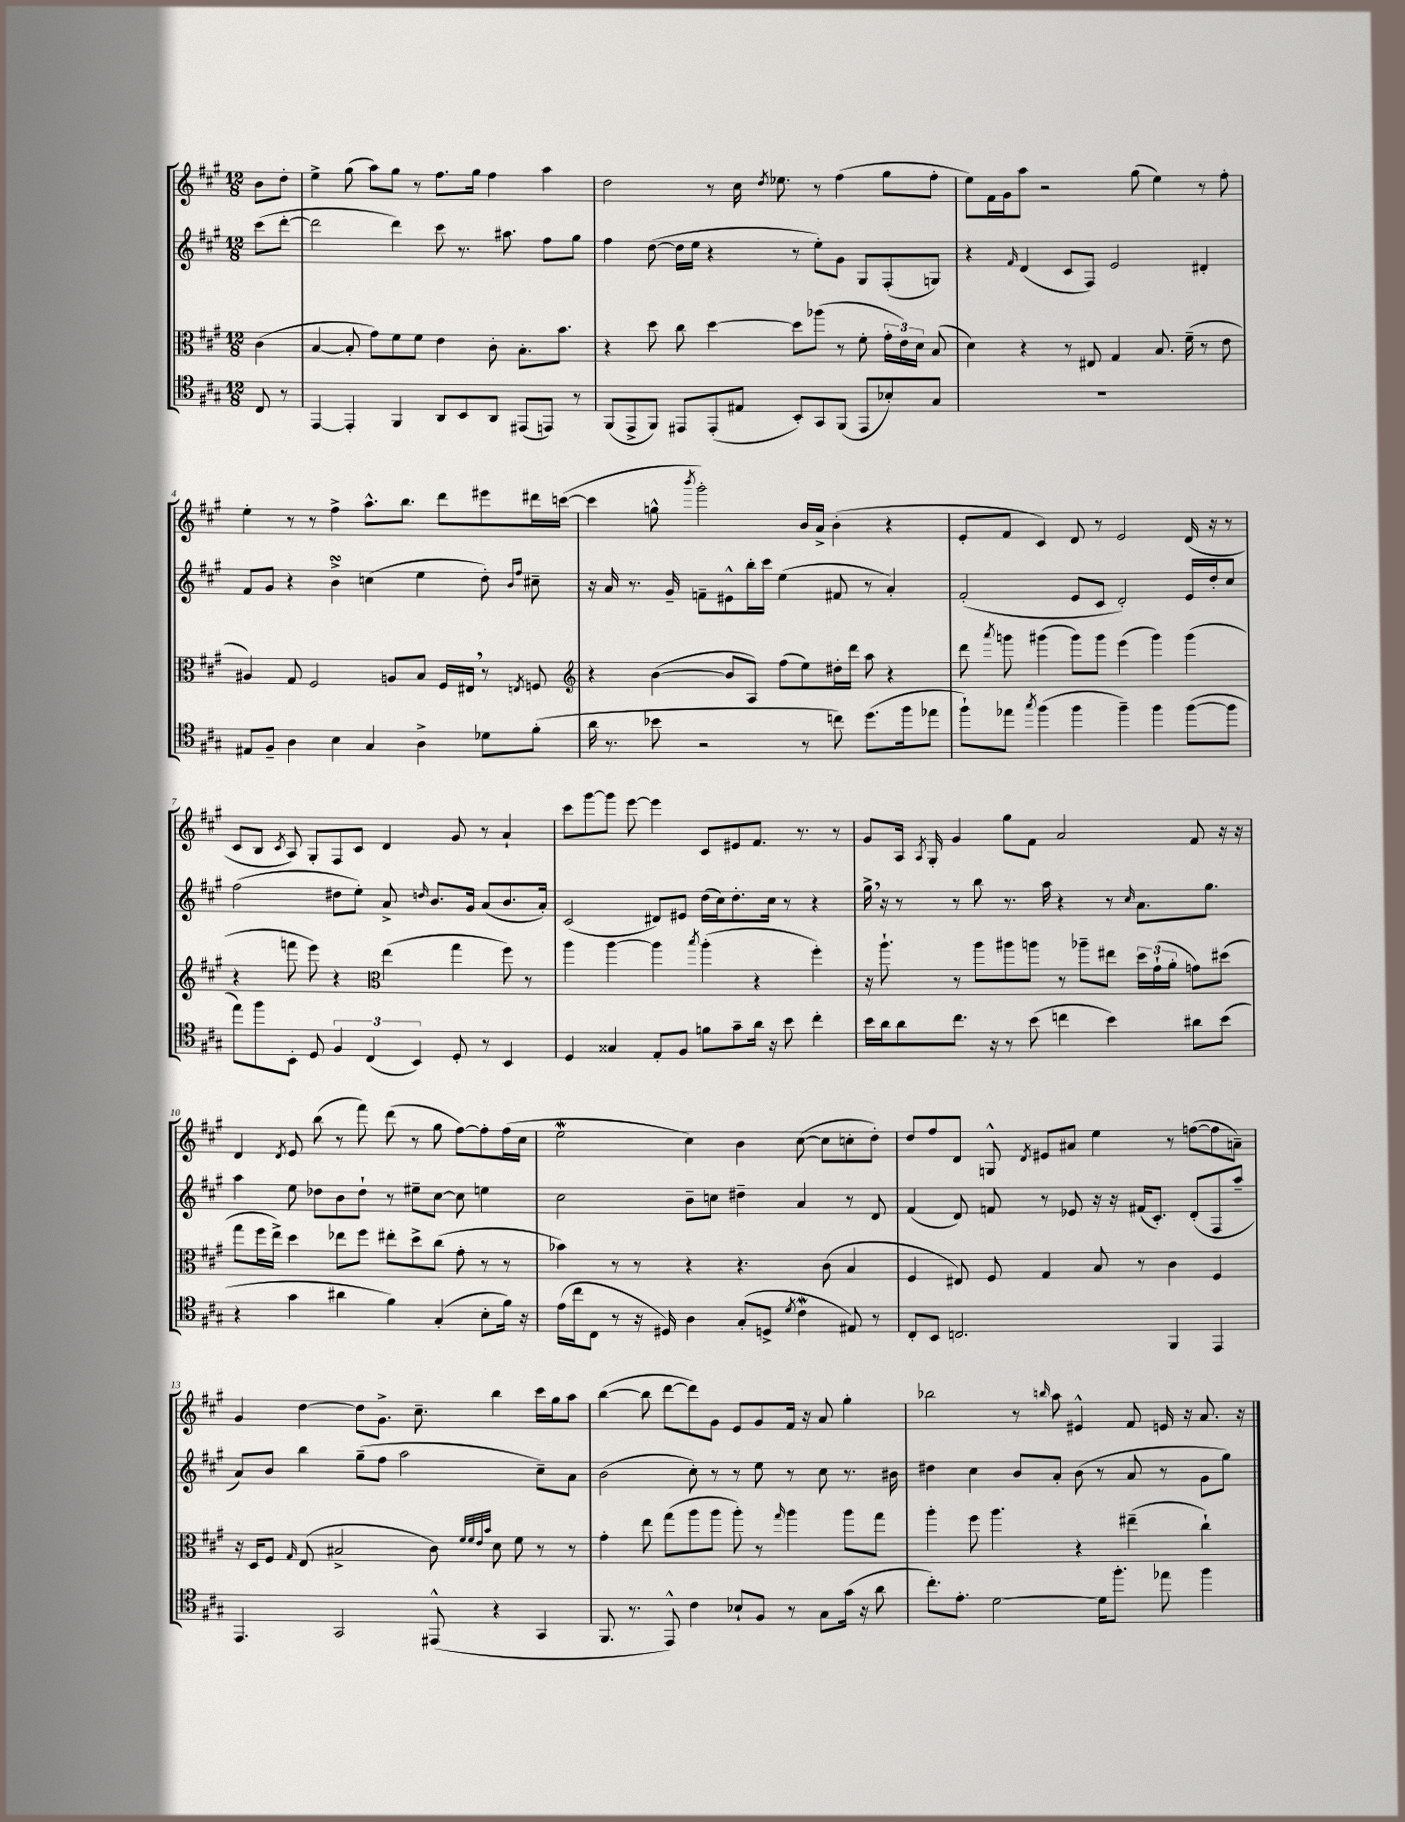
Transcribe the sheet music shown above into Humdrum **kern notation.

**kern	**kern	**kern	**kern
*staff4	*staff3	*staff2	*staff1
*clefC4	*clefC3	*clefG2	*clefG2
*k[f#c#g#]	*k[f#c#g#]	*k[f#c#g#]	*k[f#c#g#]
*M12/8	*M12/8	*M12/8	*M12/8
8C#	(4c#	(8ccc#	8b
8r	.	[8ddd'	8dd'
=	=	=	=
[4EE	[4B	2ddd]	4ee^
4EE']	8B']	.	(8gg#
.	8g#)	.	8aa)
4FF#	8f#	4ddd)	8gg#
.	8f#	.	8r
8AA	4e	8ccc#	8.ff#
8BB	.	8.r	.
.	.	.	16gg#
8AA	8c#'	.	4ff#
.	.	8.aa#	.
(8EE#	8.B'	.	.
8EE)	.	8ff#	4aa
.	8.b	.	.
8r	.	8gg#	.
=	=	=	=
(8FF#	4r	4ff#	2dd
8EE^	.	.	.
8FF#)	8dd	([8dd	.
8EE#	8cc#	16dd]	.
.	.	16ee	.
(8EE#'	[4dd	4r	8r
8E#	.	.	16cc#
.	.	.	8qdd
.	.	.	8.ee-
8BB')	8dd]	8r	.
8GG#	(8aa-	8ee')	8r
(8FF#	8r	8g#	(4ff#
8EE#	8f#'	8G#	.
8B-')	24g#'	(8F#'	8gg#
.	24e)	.	.
.	24d	.	.
8G#	(8B	8G)	8ff#'
=	=	=	=
1.r	4d)	4r	8ee)
.	.	.	16f#
.	.	.	16g#
.	.	16qqf#	.
.	4r	(4d	8aa
.	.	.	2r
.	8r	8c#	.
.	8E#	8F#)	.
.	4G#	2e	.
.	.	.	(8gg#
.	8.B	.	4ee)
.	(16f#~	.	.
.	8r	4d#'	8r
.	8e	.	8ff#'
=	=	=	=
8E#	4A#)	8f#	4ee'
8F#~	.	8g#	.
4A	8G#	4r	8r
.	2F#	.	8r
4B	.	4b^	4ff#^
4G#	.	(4cc	8.aa^^
.	8A	.	.
.	.	.	8.bb
4A^	8B	4ee	.
.	16F#	.	8ddd
.	16E#	.	.
8d-	8r	8dd')	8eee#
.	.	16qqb	.
.	8qE	16qqff#	.
(8f#'	8F	8cc#~	16ddd#
.	.	.	([16ccc
=	=	=	=
*	*clefG2	*	*
16a	4r	16r	4ccc]
8.r	.	16a	.
.	.	8.r	.
8b-	([4b	.	8gg^^
.	.	16g#~	.
.	.	.	8qbbb
2r	.	8f~	2ggg#')
.	8b]	8e#^^	.
.	8A)	16bb'	.
.	.	16ccc#	.
.	(8ff#	(4ee	.
8r	8ee)	.	16b
.	.	.	16a^
8cc)	16dd#'	8f#	(4b'
.	16ddd	.	.
(8.dd	8aa	8r	.
.	4r	4a')	4r
16ff#	.	.	.
8ee-	.	.	.
=	=	=	=
8ff#`)	8ddd	(2f#'	8e'
.	8qaaa	.	.
8ee-	8ggg	.	8f#
8qgg#	.	.	.
(4ff#	(4ggg#	.	4c#)
4ff#	8ggg#)	8e	8d
.	8ggg#	8c#	8r
4ff#~)	(4eee	2d')	2e
4ff#	4ggg#)	.	.
([8ff#	(4ggg#	16e	(16d
.	.	16dd'	16r
8ff#]	.	8cc#	8r
=	=	=	=
8ee)	4r	(2ff#	8c#
8ff#	.	.	8B
.	.	.	8qc#
8BB'	8fff	.	8A)
8D	8eee)	.	8G#'
6F#	4r	8dd#	8F#
.	.	8ee')	8c#
(6C#	.	.	.
*	*clefC3	*	*
.	(4ee	8a^	4d
6BB)	.	.	.
.	.	16qqdd	.
.	.	8.b	.
8D'	4gg#	.	8g#
.	.	16g#	.
8r	.	(8a	8r
4BB	8ff#)	8.b	4a`
.	8r	.	.
.	.	16a')	.
=	=	=	=
4D	4aa	(2c#	8ccc#
.	.	.	[8ggg#
4G##	[4aa	.	8ggg#]
.	.	.	[8eee
8E'	4aa]	8d#)	4eee]
8F#	.	8e#	.
.	8qbb	.	.
8f	(4aa'	(16dd	8c#
.	.	16cc#)	.
8g#~	.	8.dd'	8e#
16a	4r	.	8.f#
16r	.	16cc#	.
8b	.	8r	.
.	.	.	8.r
4cc#'	4ff#')	4r	.
.	.	.	8r
=	=	=	=
16b	16r	16gg#^	8g#
16a	8.aa`	16r	.
8a	.	8r	16A
.	.	.	8qA
.	.	.	16G#'
8.cc#	8r	8r	4g#
.	8aa	8bb	.
16r	.	.	.
8r	8aa#	8.r	8gg#
(8b	8aa	.	8f#
.	.	16aa	.
4cc	8r	4r	2a
.	8aa-~	.	.
4b)	8ee#	8r	.
.	.	16qqcc#	.
.	24dd	8.a	.
.	(24g#`	.	.
.	24a'	.	.
8a#	8g)	.	8f#
.	.	8.gg#	.
(8b	(8dd#	.	16r
.	.	.	16r
=	=	=	=
4r	8gg#	4aa	4d
.	16ff#	.	.
.	16ee^)	.	.
.	.	.	8qd
4g#	4dd	8ee	8e
.	.	8dd-	(8bb
4a#	8ee-	8b	8r
.	8ff#	8dd-`	8fff#)
4f#)	8ee#'	8r	(8ddd
.	8dd^	8ee#~	8r
(4G#'	(8cc#	[8cc#	8gg#
.	8g#'	8cc#]	[8ff#)
8B'	8r	4ee	8ff#']
16f#)	8r	.	(16ff#
16r	.	.	16cc#
=	=	=	=
(16e	4b-)	2cc#	2ee
16cc#	.	.	.
8C#	.	.	.
8r	8r	.	.
16r	8r	.	.
16D#)	.	.	.
4A	4r	8b~	4cc#)
.	.	8cc	.
(8G#'	4.r	4dd#~	4b
8D^	.	.	.
8qd	.	.	.
4c#	.	4a	([8cc#
.	(8c#	.	8cc#]
8E#)	4B	8r	8cc'
8r	.	8d	8dd')
=	=	=	=
8C#'	4F#	(4f#	8dd
8BB	.	.	8ff#
2.C	8E#)	8d)	8d
.	8F#	8f	8G^^
.	.	.	8qd
.	4G#	8r	8e#
.	.	8e-	8a#
.	8B	16r	4ee
.	.	16r	.
.	8r	(16f#	.
.	.	8.c#')	.
4FF#	4c#	.	8r
.	.	(8d'	([8ff
4EE	4F#	8F#	8ff]
.	.	8aa~	8a~)
=	=	=	=
4.EE	16r	8a)	4g#
.	16D	.	.
.	8F#	8b	.
.	16qqG#	.	.
.	(8E	4bb	[4dd
2GG#	2B#^	.	.
.	.	(8gg#~	8dd]
.	.	8ff#	8.g#^
.	.	2aa	.
.	.	.	8.cc#~
(8EE#^^	8c#)	.	.
.	32qqf#	.	.
.	32qqf#	.	.
.	32qqe	.	.
.	32qqb	.	.
4r	8d	.	4bb
.	8f#	.	.
4GG#	8r	8cc#~)	16ccc#
.	.	.	16gg#
.	8r	8a	8aa
=	=	=	=
8.FF#	4g#'	(2b	([4bb
8.r	.	.	.
.	8ee	.	8bb]
8EE^^)	(8gg#	.	[8ddd
4c#	8aa	8cc#')	8ddd])
.	8aa	8r	8g#
8B-`	8aa')	8r	8e
8F#	8r	8ee	8g#
.	16qqgg#	.	.
8r	4aa	8r	16f#
.	.	.	16r
8G#	.	8cc#	8a
(16g#	8aa	8.r	4gg#'
16r	.	.	.
8a	8gg#	.	.
.	.	16b#	.
=	=	=	=
8.cc#')	4aa'	4dd#	2bb-
8.e'	.	.	.
.	8ff#	4cc#	.
[2d	4.aa	.	.
.	.	8b	8r
.	.	.	16qqbb
.	.	8a'	8aa
.	4r	(8b	4e#^^
16d]	.	8r	.
8.ff#'	.	.	.
.	(4ee#~	8a	8f#
8ee-	.	8r	16e
.	.	.	16r
4ff#	4cc#`)	8g#	8.a
.	.	8gg#)	.
.	.	.	16r
==	==	==	==
*-	*-	*-	*-
